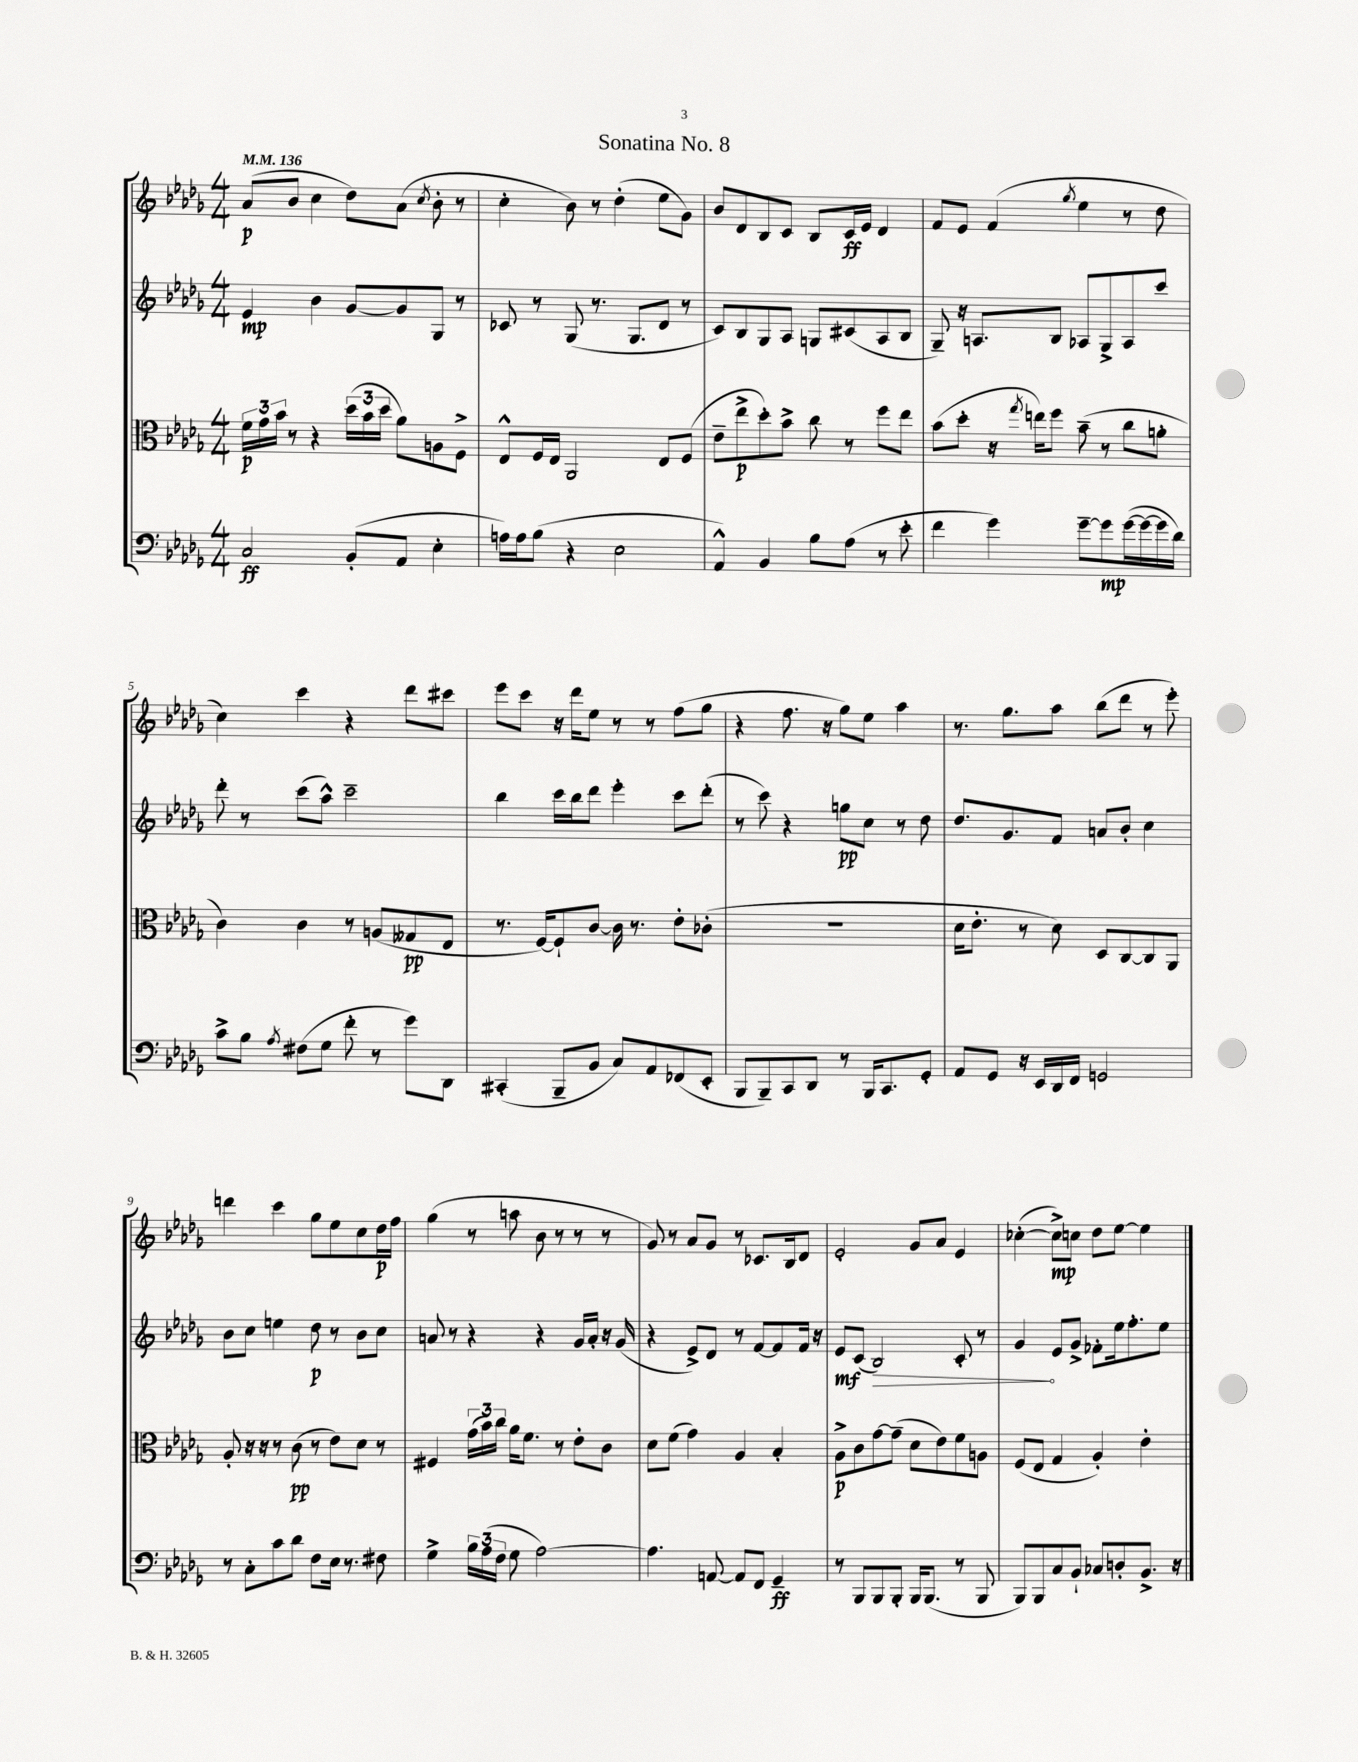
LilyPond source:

\header { title = "Sonatina No. 8" }
<<
\new StaffGroup <<
\new Staff = "s0" {
    \clef treble \key des \major \numericTimeSignature \time 4/4 \tempo 4 = 136
    \autoBeamOff aes'8[\p( bes'8] c''4 des''8[) aes'8]( \acciaccatura { c''8 } bes'8-. r8 |
    c''4-. bes'8) r8 des''4-.( ees''8[ ges'8]) |
    bes'8[ des'8 bes8 c'8] bes8[ c'16\ff ees'16] des'4 |
    f'8[ ees'8] f'4( \acciaccatura { ges''8 } ees''4 r8 des''8 |
    c''4) c'''4 r4 des'''8[ cis'''8] |
    ees'''8[ c'''8] r16 des'''16[ ees''8] r8 r8 f''8[( ges''8] |
    r4 f''8. r16 ges''8[) ees''8] aes''4 |
    r8. ges''8.[ aes''8] bes''8[( des'''8] r8 ees'''8-.) |
    d'''4 c'''4 ges''8[ ees''8 c''8 des''16\p f''16] |
    ges''4( r8 a''8 bes'8 r8 r8 r8 |
    ges'8) r8 aes'8[ ges'8] r8 ces'8.[ bes16 des'8] |
    ees'2-. ges'8[ aes'8] ees'4 |
    ces''4~-.( ces''8[->\mp) c''8] des''8[ ees''8]~ ees''4 \bar "|." |
}
\new Staff = "s1" {
    \clef treble \key des \major \numericTimeSignature \time 4/4
    \autoBeamOff ees'4\mp bes'4 ges'8[~ ges'8 ges8] r8 |
    ces'8 r8 ges8( r8. ges8.[ des'8] r8 |
    c'8[) bes8 ges8 aes8] g8[ cis'8( aes8 bes8] |
    ges8--) r16 a8.[ bes8] aes8[ ges8-> aes8 c'''8] |
    des'''8-. r8 c'''8[( aes''8]-^) c'''2-- |
    bes''4 c'''16[ bes''16 des'''8] ees'''4-. c'''8[ des'''8]-.( |
    r8 c'''8) r4 g''8[\pp c''8] r8 des''8 |
    des''8.[ ges'8. f'8] a'8[ bes'8]-. c''4 |
    bes'8[ c''8] e''4 des''8\p r8 bes'8[ c''8] |
    a'8 r8 r4 r4 ges'16[ a'16]-. r16 ges'16( |
    r4 ees'8[->) des'8] r8 f'8[~ f'8 f'16] r16 |
    ees'8[\mf c'8]( \once \override Hairpin.circled-tip = ##t bes2\>) c'8-. r8 |
    ges'4\! ees'8[ ges'8]-> fes'8[-. ees''16 f''8.-. ees''8] \bar "|." |
}
\new Staff = "s2" {
    \clef alto \key des \major \numericTimeSignature \time 4/4
    \autoBeamOff \tuplet 3/2 { f'16[\p ges'16 bes'16] } r8 r4 \tuplet 3/2 { des''16[( bes'16 des''16] } aes'8[) a8 f8]-> |
    ees8[-^ f16 ees16] aes,2 ees8[ f8]( |
    ees'8[-- ees''8->\p des''8-.) bes'8]-> c''8 r8 f''8[ ees''8] |
    bes'8[( des''8]-. r16 \acciaccatura { ges''8 } e''16[) f''8] bes'8--( r8 c''8[ a'8]-. |
    c'4) c'4 r8 a8[( geses8\pp ees8] |
    r8. f16[~) f8-! c'8]~ c'16 r8. ees'8[-. ces'8]-.( |
    R1 |
    des'16[ ees'8.]-. r8 des'8) des8[ c8~ c8 aes,8] |
    aes8-. r16 r16 r8 c'8\pp( r8 ees'8[) des'8] r8 |
    fis4 \tuplet 3/2 { ges'16[( bes'16) c''16] } aes'16[ f'8.] r8 ees'8[-. c'8] |
    des'8[ f'8]( ges'4) aes4 bes4-. |
    aes8[->\p c'8 ges'8~ ges'8]--( des'8[ ees'8) f'8 a8] |
    f8[( ees8] ges4 aes4-.) ees'4-. \bar "|." |
}
\new Staff = "s3" {
    \clef bass \key des \major \numericTimeSignature \time 4/4
    \autoBeamOff c2\ff bes,8[-.( aes,8] ees4-. |
    a16[) a16 bes8]( r4 ees2 |
    aes,4-^) bes,4 bes8[ aes8]( r8 ees'8-. |
    f'4 ges'4) ges'8[~-- ges'8\mp ges'16~( ges'16~ ges'16 des'16]) |
    c'8[-> bes8] \acciaccatura { aes8 } fis8[( ges8] f'8-. r8 ges'8[) des,8] |
    cis,4-.( bes,,8[-- bes,8] c8[) aes,8 fes,8( ees,8]-. |
    bes,,8[ bes,,8--) c,8 des,8] r8 bes,,16[ c,8. ges,8]-. |
    aes,8[ ges,8] r16 ees,16[ des,16 f,16] g,2 |
    r8 c8[-. c'8 des'8] f8[ ees16] r8. fis8 |
    ges4-> \tuplet 3/2 { bes16[ aes16( f16] } ges8 aes2~) |
    aes4. a,8~ a,8[ f,8] ges,4--\ff |
    r8 bes,,8[ bes,,8 bes,,8]-. bes,,16[ bes,,8.]( r8 bes,,8 |
    bes,,8[) bes,,8 c8 bes,8]-! ces8[ d8-. bes,8.]-> r16 \bar "|." |
}
>>
>>
